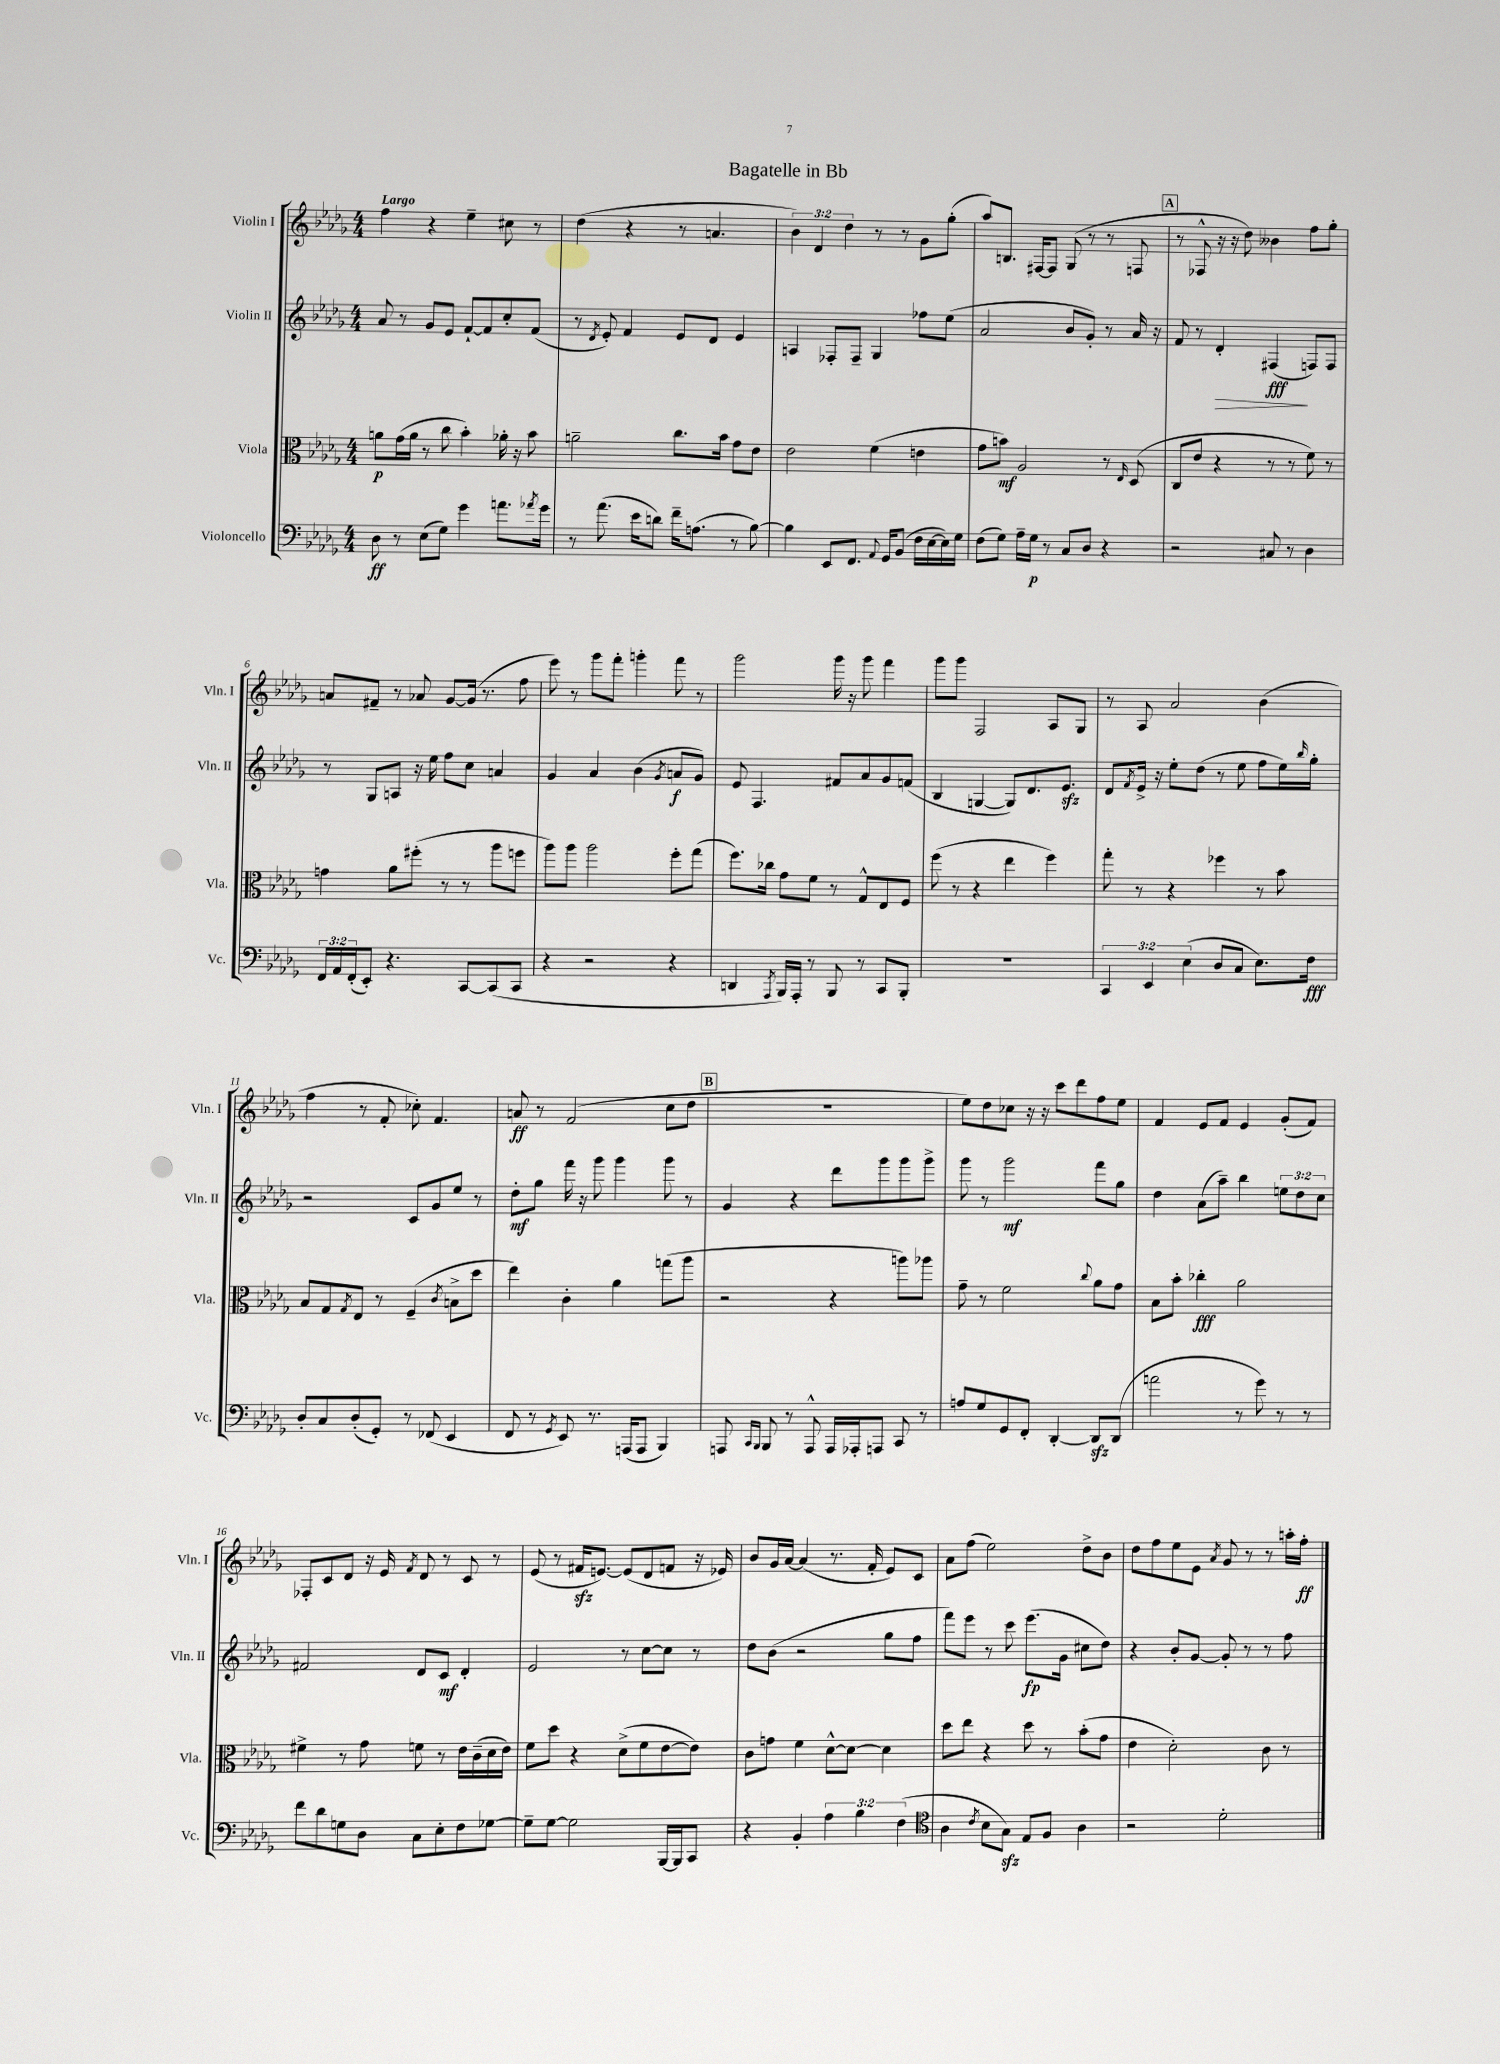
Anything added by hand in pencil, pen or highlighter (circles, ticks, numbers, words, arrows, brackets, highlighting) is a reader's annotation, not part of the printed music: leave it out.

**kern	**dynam	**kern	**dynam	**kern	**dynam	**kern	**dynam
*part4	*part4	*part3	*part3	*part2	*part2	*part1	*part1
*staff4	*staff4	*staff3	*staff3	*staff2	*staff2	*staff1	*staff1
*I"Violoncello	*	*I"Viola	*	*I"Violin II	*	*I"Violin I	*
*I'Vc.	*	*I'Vla.	*	*I'Vln. II	*	*I'Vln. I	*
*clefF4	*	*clefC3	*	*clefG2	*	*clefG2	*
*k[b-e-a-d-g-]	*	*k[b-e-a-d-g-]	*	*k[b-e-a-d-g-]	*	*k[b-e-a-d-g-]	*
*M4/4	*	*M4/4	*	*M4/4	*	*M4/4	*
=1	=1	=1	=1	=1	=1	=1	=1
!	!	!	!	!	!	!LO:TX:a:B:t=Largo	!
8D-\	ff	8an\L	p	8a-/	.	4ff\	.
8r	.	(16g-\L	.	8r	.	.	.
.	.	16a\JJ	.	.	.	.	.
(8E-\L	.	8r	.	8g-/L	.	4r	.
8G-\J)	.	8cc\	.	8e-/J	.	.	.
4g-\	.	4b-'\)	.	[8f`/L	.	4ee-~\	.
.	.	.	.	8f/]	.	.	.
8.an\L	.	16a-X'\	.	8cc'/	.	8cc#X\	.
.	.	16r	.	.	.	.	.
.	.	8b-\	.	(8f/J	.	8r	.
8qa-X/	.	.	.	.	.	.	.
16g-\Jk	.	.	.	.	.	.	.
=2	=2	=2	=2	=2	=2	=2	=2
8r	.	2an~\	.	8r	.	(4dd-\	.
.	.	.	.	8qd-/	.	.	.
(8.a-\	.	.	.	8e-'/)	.	.	.
.	.	.	.	4f/	.	4r	.
16e-\KL	.	.	.	.	.	.	.
8dn\J)	.	.	.	.	.	.	.
16f~\KL	.	8.cc\L	.	8e-/L	.	8r	.
(8.An\J	.	.	.	.	.	.	.
.	.	.	.	8d-/J	.	4.an/	.
.	.	16b-\Jk	.	.	.	.	.
8r	.	8g-\L	.	4e-/	.	.	.
[8B-\)	.	8e-\J	.	.	.	.	.
=3	=3	=3	=3	=3	=3	=3	=3
4B-\]	.	2e-\	.	4An/	.	6b-\)	.
.	.	.	.	.	.	6d-/	.
8EE-/L	.	.	.	8F-X'/L	.	.	.
.	.	.	.	.	.	6dd-\	.
8.FF/J	.	.	.	8F-~/J	.	.	.
.	.	(4f\	.	4G-/	.	8r	.
8qqAA-/	.	.	.	.	.	.	.
16GG-/KL	.	.	.	.	.	.	.
(8BB-/J	.	.	.	.	.	8r	.
16F\LL	.	4en\	.	8ff-X\L	.	8g-\L	.
[16E-\	.	.	.	.	.	.	.
16E-\])	.	.	.	(8ee-\J	.	(8gg-'\J	.
16G-\JJ	.	.	.	.	.	.	.
=4	=4	=4	=4	=4	=4	=4	=4
(8F\L	.	8g-\L	.	2a-/	.	8aa-/L)	.
8G-\J)	.	8bn\J)	mf	.	.	8.Bn/J	.
16A-~\LL	.	2A-/	.	.	.	.	.
16G-\JJ	p	.	.	.	.	[16F#X/KL	.
8r	.	.	.	.	.	8F#/J]	.
8C/L	.	.	.	8b-/L	.	(8G-/	.
8D-/J	.	.	.	8g-'/J)	.	8r	.
4r	.	8r	.	8r	.	8r	.
.	.	16qqE-/	.	.	.	.	.
.	.	(8D-/	.	16a-/	.	8Fn/	.
.	.	.	.	16r	.	.	.
!!LO:REH:place=s1:t=A
=5	=5	=5	=5	=5	=5	=5	=5
2r	.	8C/L	.	8f/	.	8r	.
.	.	8e-/J	.	8r	.	8F-X^^/	.
!	!	!	!	!	!LO:HP:b	!	!
.	.	4r	.	4d-'/	>	16r	.
.	.	.	.	.	.	16r	.
.	.	.	.	.	.	8dd-\)	.
8C#X/	.	8r	.	(4F#X/	fff	4b--X\	.
8r	.	8r	.	.	.	.	.
4D-\	.	8f\)	.	8Fn/L)	]	8ff\L	.
.	.	8r	.	8F/J	.	8gg-'\J	.
!!LO:LB:g=z
=6	=6	=6	=6	=6	=6	=6	=6
24FF/LL	.	4gn\	.	8r	.	8an/L	.
24AA-/	.	.	.	.	.	.	.
(24FF'/J	.	.	.	.	.	.	.
8EE-'/J)	.	.	.	8G-/L	.	8f#X~/J	.
4.r	.	8a-\L	.	8An/J	.	8r	.
.	.	(8ff#X'\J	.	16r	.	8a-X/	.
.	.	.	.	16ee-\	.	.	.
.	.	8r	.	8ff\L	.	[8g-/L	.
[8CC/L	.	8r	.	8cc\J	.	(16g-/Jk]	.
.	.	.	.	.	.	8.r	.
(8CC/]	.	8aa-\L	.	4an/	.	.	.
8CC/J	.	8ffn\J	.	.	.	8ff\	.
=7	=7	=7	=7	=7	=7	=7	=7
4r	.	8aa-\L)	.	4g-/	.	8eee-\)	.
.	.	8aa-\J	.	.	.	8r	.
2r	.	2aa-\	.	4a-/	.	8ggg-\L	.
.	.	.	.	.	.	8fff'\J	.
.	.	.	.	(4b-\	.	4gggn'\	.
.	.	.	.	8qg-/	.	.	.
4r	.	8ff'\L	.	8an/L	f	8fff\	.
.	.	(8gg-\J	.	8g-/J)	.	8r	.
=8	=8	=8	=8	=8	=8	=8	=8
4DDn/	.	8.ff\L)	.	8e-/	.	2ggg-\	.
.	.	.	.	4.F/	.	.	.
.	.	16cc-X\Jk	.	.	.	.	.
8qAAA-/	.	.	.	.	.	.	.
16BBB-/LL)	.	8g-\L	.	.	.	.	.
16AAA-'/JJ	.	.	.	.	.	.	.
8r	.	8f\J	.	.	.	.	.
8BBB-/	.	8r	.	8f#X/L	.	16ggg-\	.
.	.	.	.	.	.	16r	.
8r	.	8G-^^/L	.	8a-/	.	8ggg-\	.
8CC/L	.	8E-/	.	8g-/	.	4fff\	.
8BBB-'/J	.	8F/J	.	(8fn/J	.	.	.
=9	=9	=9	=9	=9	=9	=9	=9
1r	.	(8ff\	.	4B-/	.	8ggg-\L	.
.	.	8r	.	.	.	8ggg-\J	.
.	.	4r	.	[4Gn/	.	2F/	.
.	.	4ee-\	.	8G/L])	.	.	.
.	.	.	.	8.d-/	.	.	.
.	.	4ff\)	.	.	.	8A-/L	.
.	.	.	.	8.e-zz/J	.	.	.
.	.	.	.	.	.	8G-/J	.
=10	=10	=10	=10	=10	=10	=10	=10
6CC/	.	8gg-'\	.	8d-/L	.	8r	.
.	.	.	.	8qf/	.	.	.
.	.	8r	.	16e-^/Jk	.	8A-/	.
6EE-/	.	.	.	.	.	.	.
.	.	.	.	16r	.	.	.
.	.	4r	.	8ee-'\L	.	2a-/	.
(6E-\	.	.	.	.	.	.	.
.	.	.	.	(8dd-\J	.	.	.
8D-/L	.	4ff-X\	.	8r	.	.	.
8C/J	.	.	.	8ee-\	.	.	.
8.E-\L)	.	8r	.	8ff\L	.	(4b-\	.
.	.	8b-\	.	16ee-\L)	.	.	.
.	.	.	.	16qqbb-/	.	.	.
16F\Jk	fff	.	.	16gg-'\JJ	.	.	.
!!LO:LB:g=z
=11	=11	=11	=11	=11	=11	=11	=11
8D-'/L	.	8B-/L	.	2r	.	4ff\	.
8C/	.	8G-/	.	.	.	.	.
.	.	8qG-/	.	.	.	.	.
(8D-'/	.	8E-/J	.	.	.	8r	.
8GG-'/J)	.	8r	.	.	.	8f'/	.
8r	.	(4F~/	.	8c/L	.	8cc-X'\)	.
(8FF-X/	.	.	.	8g-/	.	4.f/	.
.	.	8qc/	.	.	.	.	.
4EE-/	.	8Bn^\L	.	8ee-/J	.	.	.
.	.	8dd-\J	.	8r	.	.	.
=12	=12	=12	=12	=12	=12	=12	=12
8FF/	.	4ee-\)	.	8dd-'\L	mf	8an/	ff
8r	.	.	.	8gg-\J	.	8r	.
8qGG-/	.	.	.	.	.	.	.
8EE-/)	.	4c'\	.	16fff\	.	(2f/	.
.	.	.	.	16r	.	.	.
8.r	.	.	.	8ggg-\	.	.	.
.	.	4a-\	.	4ggg-\	.	.	.
(16AAAn/KL	.	.	.	.	.	.	.
8AAA/J	.	.	.	.	.	.	.
4BBB-/)	.	(8ggn\L	.	8ggg-\	.	8cc\L	.
.	.	8aa-\J	.	8r	.	8dd-\J	.
!!LO:REH:place=s1:t=B
=13	=13	=13	=13	=13	=13	=13	=13
8AAAn/	.	2r	.	4g-/	.	1r	.
16qqCC/LL	.	.	.	.	.	.	.
16qqBBB-/JJ	.	.	.	.	.	.	.
8BBB-/	.	.	.	.	.	.	.
8r	.	.	.	4r	.	.	.
8AAA^^/	.	.	.	.	.	.	.
16AAA/LL	.	4r	.	8ddd-\L	.	.	.
16AAA-X'/J	.	.	.	.	.	.	.
8AAAn/J	.	.	.	8ggg-\	.	.	.
8CC/	.	8aan\L)	.	8ggg-\	.	.	.
8r	.	8aa-X\J	.	8ggg-^\J	.	.	.
=14	=14	=14	=14	=14	=14	=14	=14
8An/L	.	8g-~\	.	8ggg-\	.	8ee-\L)	.
8G-/	.	8r	.	8r	.	8dd-\	.
8GG-/	.	2f\	.	2ggg-\	mf	8cc-X\J	.
8FF'/J	.	.	.	.	.	16r	.
.	.	.	.	.	.	16r	.
[4DD-'/	.	.	.	.	.	8ccc\L	.
.	.	.	.	.	.	8ddd-\	.
.	.	8qqcc/	.	.	.	.	.
8DD-zz/L]	.	8a-\L	.	8fff\L	.	8ff\	.
(8DD-/J	.	8g-\J	.	8gg-\J	.	8ee-\J	.
=15	=15	=15	=15	=15	=15	=15	=15
2an\	.	8B-\L	.	4dd-\	.	4f/	.
.	.	8b-'\J	.	.	.	.	.
.	.	4cc-X'\	fff	(8a-\L	.	8e-/L	.
.	.	.	.	8aa-~\J)	.	8f/J	.
8r	.	2a-\	.	4bb-\	.	4e-/	.
8g-\)	.	.	.	.	.	.	.
8r	.	.	.	12een\L	.	(8g-'/L	.
.	.	.	.	12dd-\	.	.	.
8r	.	.	.	.	.	8f/J)	.
.	.	.	.	12cc\J	.	.	.
!!LO:LB:g=z
=16	=16	=16	=16	=16	=16	=16	=16
8f\L	.	4f#X^\	.	2f#X/	.	8F-X'/L	.
8d-\	.	.	.	.	.	8c/	.
8Gn\	.	8r	.	.	.	8d-/J	.
8D-\J	.	8g-\	.	.	.	16r	.
.	.	.	.	.	.	16e-/	.
.	.	.	.	.	.	8qf/	.
8C\L	.	8fn\	.	8d-/L	.	8d-/	.
8E-'\	.	8r	.	8c/J	mf	8r	.
8F\	.	16e-\LL	.	4d-'/	.	8c/	.
.	.	(16c~\	.	.	.	.	.
[8G-X\J	.	16d-\	.	.	.	8r	.
.	.	16e-\JJ)	.	.	.	.	.
=17	=17	=17	=17	=17	=17	=17	=17
8G-~\L]	.	8f\L	.	2e-/	.	(8e-/	.
[8G-\J	.	8dd-\J	.	.	.	8r	.
2G-\]	.	4r	.	.	.	16f#Xzz/KL	.
.	.	.	.	.	.	[8.en/J)	.
.	.	(8d-^\L	.	8r	.	(8e/L]	.
.	.	8f\	.	[8cc\L	.	8d-/	.
[16BBB-/LL	.	[8e-\	.	8cc\J]	.	8fn/J	.
16BBB-/J]	.	.	.	.	.	.	.
8CC/J	.	8e-\J])	.	8r	.	16r	.
.	.	.	.	.	.	16e-X/)	.
=18	=18	=18	=18	=18	=18	=18	=18
4r	.	8c\L	.	8dd-\L	.	8b-/L	.
.	.	8gn\J	.	(8b-\J	.	16g-/L	.
.	.	.	.	.	.	[16a-/JJ	.
4BB-'/	.	4f\	.	2r	.	(4a-/]	.
6A-\	.	[8d-^^\L	.	.	.	8.r	.
.	.	8d-\J_	.	.	.	.	.
6B-\	.	.	.	.	.	.	.
.	.	.	.	.	.	16f'/	.
.	.	4d-\]	.	8gg-\L	.	8e-/L)	.
(6F\	.	.	.	.	.	.	.
.	.	.	.	8ff\J	.	8c/J	.
=19	=19	=19	=19	=19	=19	=19	=19
*clefC4	*	*	*	*	*	*	*
4A-\	.	8dd-\L	.	8fff\L)	.	8a-\L	.
.	.	8ee-\J	.	8eee-\J	.	(8ff\J	.
8qc/	.	.	.	.	.	.	.
8B-\L	.	4r	.	8r	.	2ee-\)	.
8G-zz\J)	.	.	.	8ccc\	.	.	.
8E-/L	.	8dd-\	.	(8.eee-\L	fp	.	.
8F/J	.	8r	.	.	.	.	.
.	.	.	.	16g-\Jk	.	.	.
4A-\	.	(8b-'\L	.	8cc#X\L	.	8dd-^\L	.
.	.	8g-\J	.	8dd-\J)	.	8b-\J	.
=20	=20	=20	=20	=20	=20	=20	=20
2r	.	4e-\	.	4r	.	8dd-\L	.
.	.	.	.	.	.	8ff\	.
.	.	2d-'\)	.	8b-'/L	.	8ee-\	.
.	.	.	.	[8g-/J	.	8e-\J	.
.	.	.	.	.	.	8qa-/	.
2d-'\	.	.	.	8g-'/]	.	8g-/	.
.	.	.	.	8r	.	8r	.
.	.	8c\	.	8r	.	8r	.
.	.	8r	.	8ff\	.	16aan'\LL	.
.	.	.	.	.	.	16ff'\JJ	ff
==	==	==	==	==	==	==	==
*-	*-	*-	*-	*-	*-	*-	*-
